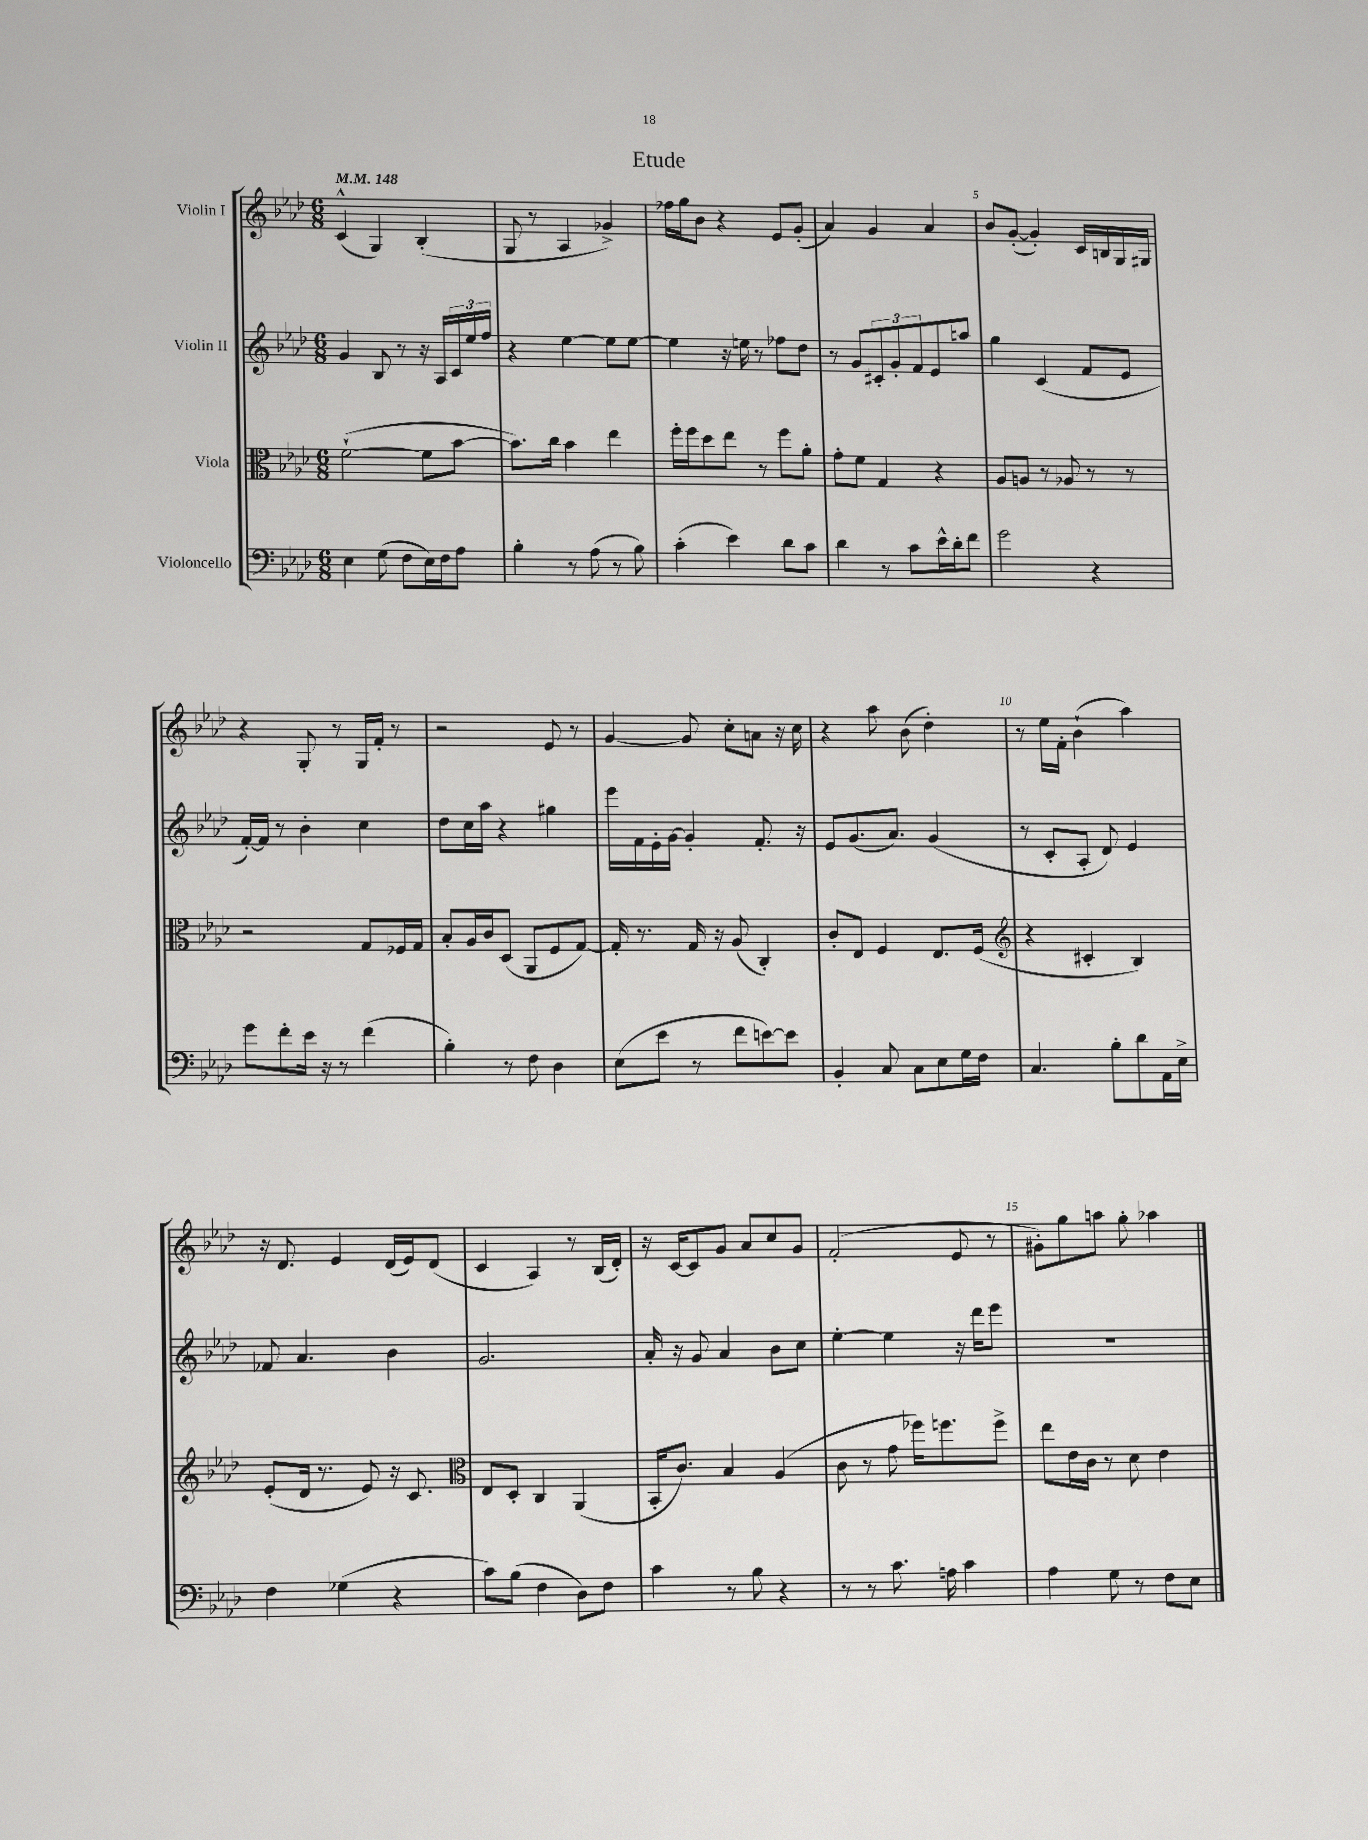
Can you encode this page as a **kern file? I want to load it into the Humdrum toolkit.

**kern	**kern	**kern	**kern
*staff4	*staff3	*staff2	*staff1
*clefF4	*clefC3	*clefG2	*clefG2
*k[b-e-a-d-]	*k[b-e-a-d-]	*k[b-e-a-d-]	*k[b-e-a-d-]
*M6/8	*M6/8	*M6/8	*M6/8
*MM148	*MM148	*MM148	*MM148
4E-	([2f`	4g	(4c^^
(8G	.	8B-	4G)
8F	.	8r	.
16E-)	8f]	16r	(4B-'
16F	.	16A-	.
8A-	[8b-	24c	.
.	.	24ee-	.
.	.	24ff	.
=	=	=	=
4B-'	8.b-])	4r	8G
.	.	.	8r
.	16cc	.	.
8r	4b-	[4ee-	4A-
(8A-	.	.	.
8r	4ee-	8ee-]	4g-^)
8B-)	.	[8ee-	.
=	=	=	=
(4c'	16ff'	4ee-]	16ff-
.	16ff	.	16gg
.	8dd-	.	8b-
4e-)	8ee-	16r	4r
.	.	16ee	.
.	8r	8r	.
8d-	8ff	8ff-	8e-
8c	8a-'	8dd-	(8g'
=	=	=	=
4d-	8g'	8r	4a-)
.	8f	8g	.
8r	4G	12c#'	4g
.	.	12g'	.
8c	.	.	.
.	.	12f	.
16e-^^	4r	8e-	4a-
16d-'	.	.	.
8f	.	8aa	.
=	=	=	=
2g	8A-	4gg	8b-
.	8A	.	([8g'
.	8r	(4c	4g'])
.	8A-	.	.
4r	8r	8f	16c
.	.	.	16B
.	8r	8e-	16G
.	.	.	16G#
=	=	=	=
8g	2r	[16f')	4r
.	.	16f]	.
8f'	.	8r	.
16e-	.	4b-'	8G'
16r	.	.	.
8r	.	.	8r
(4f	8G	4cc	16G
.	.	.	16f'
.	16F-	.	8r
.	16G	.	.
=	=	=	=
4B-')	8B-'	8dd-	2r
.	16A-	16cc	.
.	16c	16aa-	.
8r	(8D-	4r	.
8F	8AA-	.	.
4D-	8F	4gg#	8e-
.	[8G)	.	8r
=	=	=	=
(8E-	16G']	16eee-	[4g
.	8.r	16f	.
8e-	.	16e-'	.
.	.	[16g	.
8r	16G	4g']	8g]
.	16r	.	.
8f	(8A-	.	8cc'
[8e)	4C')	8.f'	8a
8e]	.	.	16r
.	.	16r	16cc
=	=	=	=
4BB-'	8c'	8e-	4r
.	8E-	(8.g	.
8C	4F	.	8aa-
.	.	8.a-)	.
8C	.	.	(8b-
8E-	8.E-	(4g	4dd-')
16G	.	.	.
16F	(16F	.	.
=	=	=	=
*	*clefG2	*	*
4.C	4r	8r	8r
.	.	8c'	16ee-
.	.	.	16f'
.	4c#'	8A-'	(4b-`
8B-'	.	8d-)	.
8d-	4B-)	4e-	4aa-)
16AA-	.	.	.
16E-^	.	.	.
=	=	=	=
4F	(8e-'	8f-	16r
.	.	.	8.d-
.	16d-	4.a-	.
.	8.r	.	.
(4G-	.	.	4e-
.	8e-)	.	.
4r	16r	4b-	(16d-
.	8.c	.	16e-)
.	.	.	(8d-
=	=	=	=
*	*clefC3	*	*
8c)	8E-	2.g	4c
(8B-	8D-'	.	.
4F	4C	.	4A-)
8D-)	(4AA-	.	8r
8F	.	.	(16B-
.	.	.	16d-')
=	=	=	=
4c	16BB-'	16a-'	16r
.	8.c)	16r	[16c
.	.	8g	8c]
8r	4B-	4a-	8g
8B-	.	.	8a-
4r	(4A-	8b-	8cc
.	.	8cc	8g
=	=	=	=
8r	8c	[4ee-'	(2f'
8r	8r	.	.
8.c	8g	4ee-]	.
.	16ff-)	.	.
16A	8.ff	.	.
4c	.	16r	8e-
.	.	16ddd-	.
.	8ff^	8eee-	8r
=	=	=	=
4A-	8ee-	2.r	8g#')
.	16e-	.	8gg
.	16c	.	.
8G	8r	.	8aa
8r	8d-	.	8gg'
8F	4e-	.	4aa-
8E-	.	.	.
==	==	==	==
*-	*-	*-	*-
